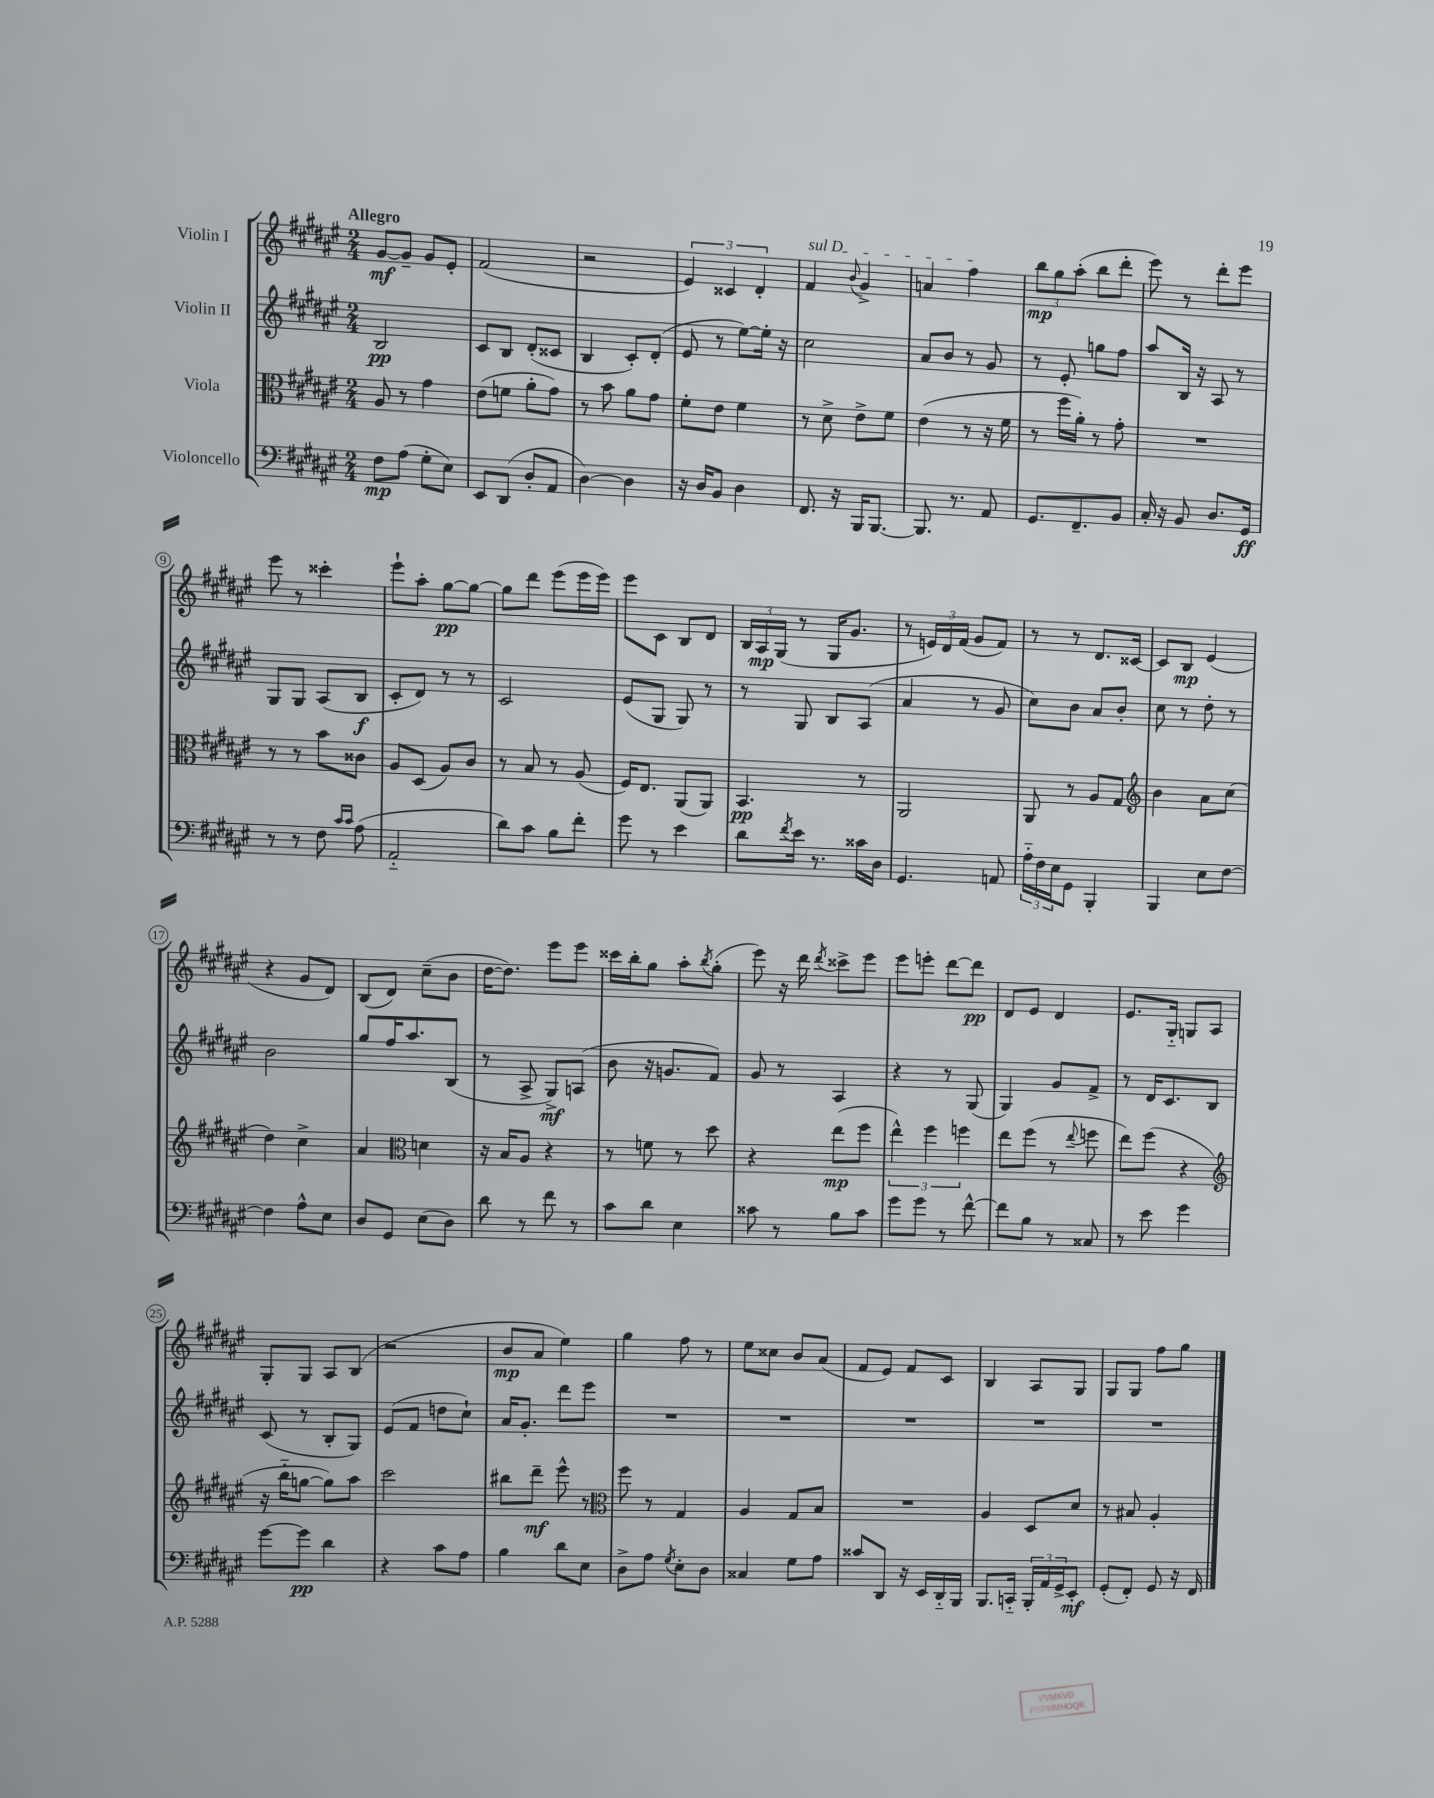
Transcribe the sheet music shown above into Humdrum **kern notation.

**kern	**kern	**kern	**kern
*staff4	*staff3	*staff2	*staff1
*clefF4	*clefC3	*clefG2	*clefG2
*k[f#c#g#d#a#e#]	*k[f#c#g#d#a#e#]	*k[f#c#g#d#a#e#]	*k[f#c#g#d#a#e#]
*M2/4	*M2/4	*M2/4	*M2/4
8F#	8A#	2B	[8g#
(8A#	8r	.	8g#~]
8G#'	4g#	.	8g#
8E#)	.	.	8e#'
=	=	=	=
8EE#	(8e#	8c#	(2f#
(8DD#	8f	8B	.
8D#'	8a#'	(8d#'	.
8AA#	8g#)	8c##	.
=	=	=	=
[4D#)	8r	4B	2r
.	8b	.	.
4D#]	8a#	8c#')	.
.	8g#	(8d#'	.
=	=	=	=
16r	8f#'	8e#	6e#)
16D#	.	.	.
8BB	8e#	8r	.
.	.	.	6c##
4D#	4f#	[8ee#)	.
.	.	.	6d#'
.	.	16ee#']	.
.	.	16r	.
=	=	=	=
8.FF#	8r	2cc#	4f#
.	8d#^	.	.
16r	.	.	.
.	.	.	8qqb
16BBB	8e#^	.	4g#^
[8.BBB	.	.	.
.	8f#	.	.
=	=	=	=
8.BBB]	(4e#	8a#	4a
.	.	8b	.
8.r	.	.	.
.	8r	8r	4ff#
8AA#	16r	8g#	.
.	16f#	.	.
=	=	=	=
8.GG#	8r	8r	12bb
.	.	.	12gg#
.	16ff#	8e#'	.
.	.	.	(12aa#'
8.FF#~	16a#')	.	.
.	8r	8gg	8bb
8BB	8g#'	8ff#	8ddd#'
=	=	=	=
16C#'	2r	8aa#	8eee#)
16r	.	.	.
8BB	.	16B	8r
.	.	16r	.
8.D#	.	8A#	8ddd#'
.	.	8r	8eee#
16GG#	.	.	.
=	=	=	=
8r	8r	8G#	8eee#
8r	8r	8G#	8r
8F#	8b	(8A#	4ccc##'
16qqc#	.	.	.
16qqc#	.	.	.
(8A#	8c##	8B	.
=	=	=	=
2AA#'~	8A#	8c#'	8eee#`
.	(8D#	8d#)	8aa#'
.	8A#)	8r	[8gg#
.	8c#	8r	8gg#_
=	=	=	=
8d#)	8r	2c#	8gg#]
8c#	8B	.	8ddd#
8B	8r	.	(8eee#
8f#'	(8A#	.	16eee#
.	.	.	16eee#)
=	=	=	=
8g#	16F#)	(8e#	8eee#
.	8.E#	.	.
8r	.	8G#	8c#
4e#	(8AA#	8G#)	8B
.	8AA#)	8r	8d#
=	=	=	=
8d#	4.BB	8r	24B
.	.	.	24A#
.	.	.	(24G#
8qf#	.	.	.
16e#	.	8G#	8r
8.r	.	.	.
.	.	8B	16G#
.	.	.	8.g#
16c##	8r	(8A#	.
16D#	.	.	.
=	=	=	=
4.GG#	2AA#	4a#	8r
.	.	.	24e)
.	.	.	24d#
.	.	.	(24f#
.	.	8r	8g#
8AA	.	8g#	8f#)
=	=	=	=
24A#'~	8AA#	8cc#)	8r
24F#	.	.	.
24E#	.	.	.
8GG#	8r	8b	8r
4BBB'	8A#	8a#	8.d#
.	8G#	8b'	.
.	.	.	[16c##
=	=	=	=
*	*clefG2	*	*
4BBB	4b	8cc#	8c##]
.	.	8r	8B
8E#	8a#	8dd#'	(4e#
[8F#	(8cc#	8r	.
=	=	=	=
4F#]	4dd#)	2b	4r
8A#^^	4cc#^	.	8g#
8E#	.	.	8d#)
=	=	=	=
8D#	4a#	8gg#	(8B
8GG#	.	16ff#	8d#)
.	.	8.aa#	.
*	*clefC3	*	*
(8E#	4d	.	(8cc#~
8D#)	.	(8B	8b
=	=	=	=
8d#	16r	8r	[16dd#
.	16B	.	8.dd#])
8r	8A#	8A#^	.
8f#	4r	8G#^)	8eee#
8r	.	(8A	8eee#
=	=	=	=
8c#	8r	8b	16ccc##
.	.	.	16bb'
8d#	8f	16r	8gg#
.	.	8.g	.
4E#	8r	.	8aa#'
.	.	.	8qbb
.	8dd#	8f#)	(8gg#'
=	=	=	=
8c##	4r	8g#	8eee#)
8r	.	8r	16r
.	.	.	16ddd#
.	.	.	8qddd#
8B	(8ee#	4A#	8ccc##^
8c##	8ff#	.	8eee#
=	=	=	=
8g#	6ee#^^)	4r	8eee#
8g#	.	.	8eee'
.	6ff#	.	.
8r	.	8r	[8ddd#
.	6ff	.	.
[8f#^^	.	(8G#	8ddd#]
=	=	=	=
8f#]	8ee#	4G#)	8d#
8B	(8ff#	.	8e#
8r	8r	8g#	4d#
.	8qqee#	.	.
8C##	8ff	8f#^	.
=	=	=	=
8r	8ee#)	8r	8.e#
8e#	(8ff#	16d#	.
.	.	8.c#	16G#'~
4g#	4r	.	8G
.	.	8B	8A#
=	=	=	=
*	*clefG2	*	*
[8g#	16r	(8c#	8G#'
.	16bb'~	.	.
8g#]	[8gg	8r	8G#
4d#	8gg])	8B'	8A#
.	8aa#	8G#)	(8B
=	=	=	=
4r	2ccc#	(8e#	2r
.	.	8f#	.
8c#	.	8dd	.
8A#	.	8cc#`)	.
=	=	=	=
4B	8bb#	16a#	8b
.	.	8.g#'	.
.	8ddd#~	.	8a#
8d#	8eee#^^	8ddd#	4ee#)
8E#	8r	8eee#	.
=	=	=	=
*	*clefC3	*	*
8D#^	8ff#	2r	4gg#
8A#	8r	.	.
8qG#	.	.	.
8E#'	4G#	.	8ff#
8D#	.	.	8r
=	=	=	=
4C##	4A#	2r	8ee#
.	.	.	8cc##
8G#	8G#	.	8b
8A#	8B	.	(8a#
=	=	=	=
8c##	2r	2r	8f#
8DD#	.	.	8e#)
16r	.	.	8f#
16EE#	.	.	.
16DD#'~	.	.	8c#
16BBB	.	.	.
=	=	=	=
8.BBB	4A#	2r	4B
16CC'~	.	.	.
24BBB'	8D#	.	8A#
24AA#	.	.	.
24GG#^	.	.	.
8EE#'	8d#	.	8G#
=	=	=	=
(8GG#'	8r	2r	8G#
8FF#')	8B#	.	8G#
8GG#	4A#'	.	8ff#
16r	.	.	8gg#
16FF#	.	.	.
==	==	==	==
*-	*-	*-	*-
